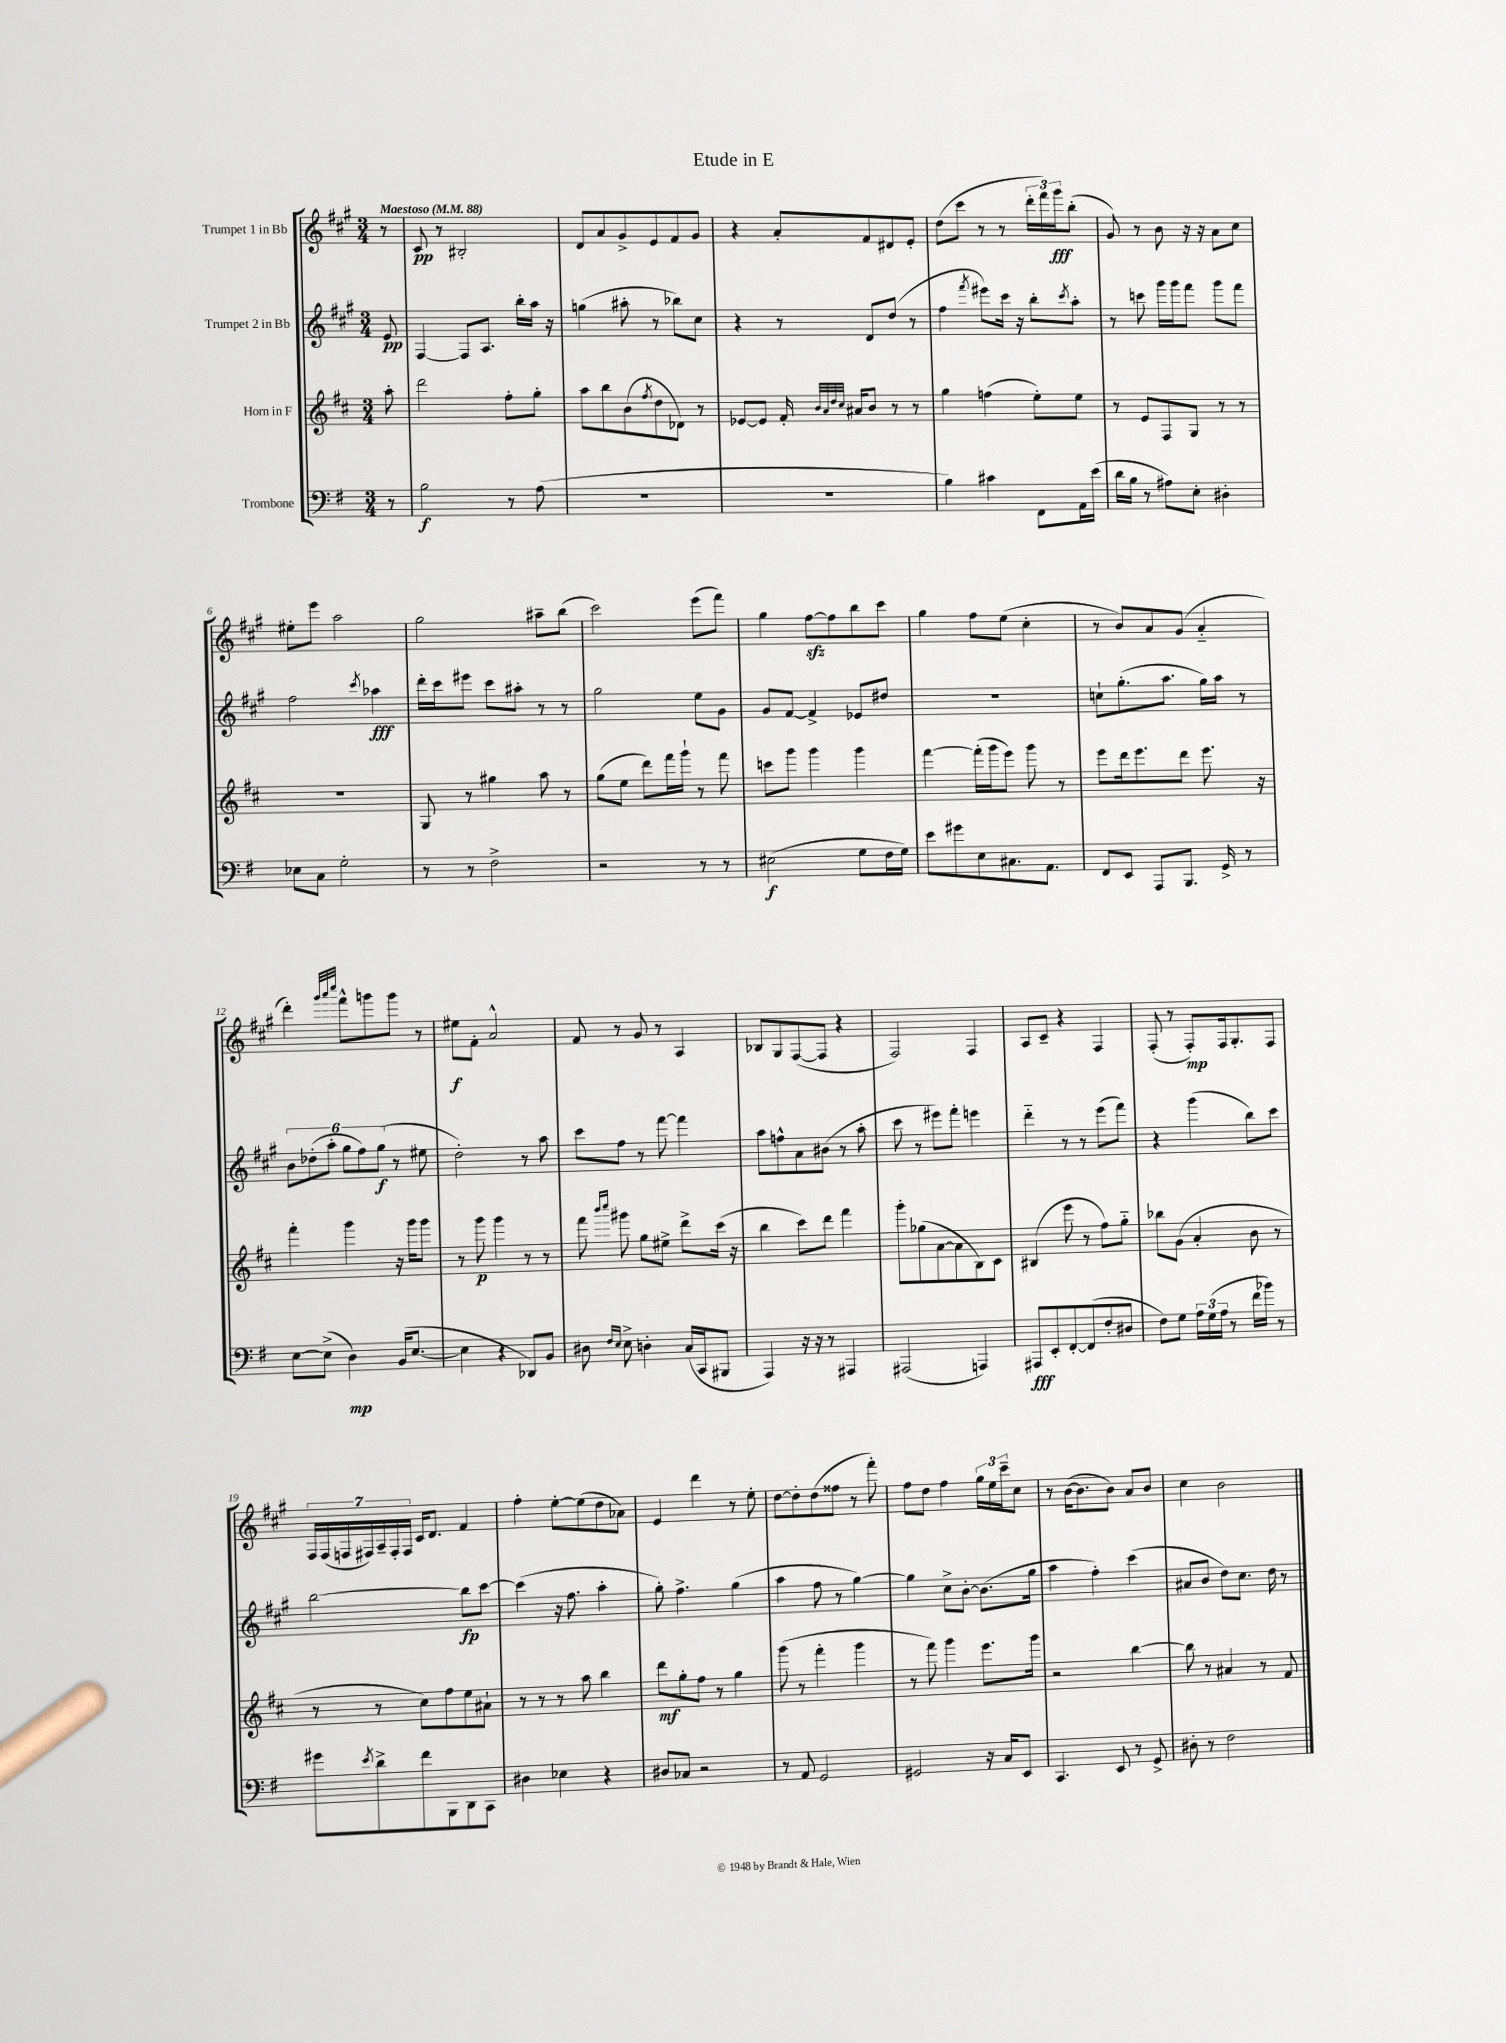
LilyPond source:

\header { title = "Etude in E" }
<<
\new StaffGroup <<
\new Staff = "s0" \with { instrumentName = "Trumpet 1 in Bb" } {
    \clef treble \key a \major \numericTimeSignature \time 3/4 \partial 8 \tempo "Maestoso" 4 = 88
    r8 |
    cis'8\pp r8 bis2-. |
    d'8 a'8 gis'8-> e'8 fis'8 gis'8 |
    r4 a'8-. fis'8 dis'8 e'8-. |
    d''8( cis'''8 r8 r8 \tuplet 3/2 { d'''16-. fis'''16) gis'''16\fff } b''8-.( |
    gis'8) r8 b'8 r16 r16 a'8 cis''8 |
    eis''8-. e'''8 a''2 |
    gis''2 ais''8-- b''8( |
    cis'''2) e'''8( fis'''8) |
    gis''4 fis''8~\sfz fis''8 b''8 cis'''8 |
    gis''4 fis''8 e''8( cis''4-. |
    r8 b'8) a'8 gis'8( a'4-_ |
    d'''4-.) \grace { gis'''32 a'''32 cis''''32 } fis'''8-^ g'''8 g'''8 r8 |
    eis''8\f fis'8-. a'2-^ |
    fis'8 r8 gis'8 r8 a4 |
    bes8 gis8 fis8~( fis8 r4 |
    fis2) fis4 |
    a8 cis'8-- r4 fis4 |
    fis8-.( r8 fis8-.\mp) fis16 gis8.-. fis8 |
    \tuplet 7/4 { fis16 fis16( f16 fis16) a16-- fis16-. fis16 } cis'16 d'8. fis'4 |
    fis''4-. e''8~-. e''8( d''8 aes'8) |
    e'4 d'''4 r8 e''8-. |
    d''8~ d''8-. d''8( fisis''8 r8 fis'''8-.) |
    fis''8 d''8 fis''4 \tuplet 3/2 { gis''16 e''16 cis'''16-- } cis''8 |
    r8 b'16~( b'8. b'8) a'8 b'8 |
    cis''4 b'2 \bar "|." |
}
\new Staff = "s1" \with { instrumentName = "Trumpet 2 in Bb" } {
    \clef treble \key a \major \numericTimeSignature \time 3/4 \partial 8
    e'8\pp |
    fis4~ fis8 a8. b''16-. a''16 r16 |
    g''4( ais''8-. r8 bes''8) cis''8 |
    r4 r8 d'8 d''8( r8 |
    fis''4 \acciaccatura { fis'''8 } eis'''8) cis'''16 r16 b''8-. \acciaccatura { cis'''8 } a''8-. |
    r8 c'''8 gis'''16 gis'''16 fis'''8 gis'''8 fis'''8 |
    fis''2 \acciaccatura { cis'''8 } aes''4\fff |
    d'''16-. cis'''16 eis'''8 cis'''8 ais''8-. r8 r8 |
    gis''2 e''8 gis'8 |
    gis'8 fis'8~ fis'4-> ees'8 dis''8 |
    R2. |
    c''8-! gis''8.-.( a''8. gis''16) a''16 r8 |
    \tuplet 6/4 { b'8 des''8-.( a''8-. gis''8 fis''8) gis''8\f( } r8 eis''8 |
    d''2-.) r8 a''8 |
    cis'''8 fis''8 r8 fis'''8~ fis'''4 |
    a''8 f''8-^ a'8 bis'8( r8 a''8-. |
    cis'''8 r8 eis'''8) fis'''8-. e'''4 |
    d'''4-_ r8 r8 e'''8( fis'''8) |
    r4 gis'''4( b''8) cis'''8 |
    b''2~ b''8\fp cis'''8~ |
    cis'''4( r16 fis''8. a''4-. |
    gis''8-.) fis''4.-> gis''4( |
    a''4 fis''8 r8 gis''4~) |
    gis''4 cis''8-> b'8~-. b'8.( gis''16 |
    a''4 fis''4-.) cis'''4( |
    ais'8 b'8 d''8) cis''8. d''16 r8 \bar "|." |
}
\new Staff = "s2" \with { instrumentName = "Horn in F" } {
    \clef treble \key d \major \numericTimeSignature \time 3/4 \partial 8
    a''8-. |
    d'''2 fis''8-. g''8-. |
    a''8 b''8 b'8( \acciaccatura { fis''8 } d''8 des'8) r8 |
    ees'8~ ees'8 fis'16-. \grace { b'32 a'32 d''32 cis''32 } ais'16 b'8 r8 r8 |
    g''4 f''4( e''8-.) e''8 |
    r8 e'8 fis8 g8 r8 r8 |
    R2. |
    g8 r8 gis''4 a''8 r8 |
    g''8( e''8 d'''8) fis'''16 g'''16-! r8 fis'''8 |
    c'''8 g'''8 g'''4 g'''4 |
    fis'''4~ fis'''16-.( g'''16 e'''8) g'''8 r8 |
    e'''8 d'''16 e'''8. d'''8 e'''8. r16 |
    fis'''4-. g'''4 r16 g'''16 g'''8 |
    r8 g'''8\p g'''4 r8 r8 |
    fis'''8 \grace { b'''16 cis''''16 } gis'''8 g''8 eis''8-> d'''8-> cis'''16( r16 |
    b''4 cis'''8) d'''8 fis'''4 |
    g'''8-. ges''8( a'8~ a'8 b8) cis'8 |
    bis4( e'''8 r8 fis''8) g''8-_ |
    bes''8 g'8( a'4-. b'8 r8 |
    r8 r8 cis''8) fis''8 e''8 ais'8-! |
    r8 r8 r8 a''8 b''4 |
    d'''8\mf g''8-. fis''8 r8 g''4 |
    g'''8( r8 fis'''4-. g'''4 |
    r8 fis'''8) g'''4 e'''8. g'''16 |
    r2 b''4~ |
    b''8 r8 ais'4 r8 fis'8 \bar "|." |
}
\new Staff = "s3" \with { instrumentName = "Trombone" } {
    \clef bass \key g \major \numericTimeSignature \time 3/4 \partial 8
    r8 |
    b2\f r8 a8( |
    R2. |
    R2. |
    b4) cis'4 fis,8 a,16 e'16( |
    d'16 b16 r8 ais8) e8-. dis4-. |
    ees8 c8 g2-. |
    r8 r8 fis2-> |
    r2 r8 r8 |
    eis2\f( g8 fis16 g16) |
    e'8 gis'8 e8 cis8. a,8. |
    fis,8 e,8 a,,8 b,,8. g,16-> r8 |
    e8~ e8->( d4\mp) b,16( e8.~ |
    e4 r4 des,8) b,8 |
    dis8 \grace { fis16 e16 } e8-> d4-. c16( c,16 bis,,8 |
    a,,4) r16 r16 r8 ais,,4 |
    ais,,2( a,,4) |
    ais,,8\fff e,8-. fis,8~-. fis,8( fis8-. dis8 |
    fis8) g8 \tuplet 3/2 { a16 g16( a16 } r8 fis'16 bes'16) r8 |
    gis'8 \acciaccatura { e'8 } d'8-> fis'8 b,,8 d,8 c,8 |
    dis4 ees4 r4 |
    dis8 ces8 r2 |
    r8 a,8 g,2 |
    gis,2 r16 c16 e,8 |
    c,4. e,8 r8 g,8-> |
    dis8-. r8 fis2 \bar "|." |
}
>>
>>
